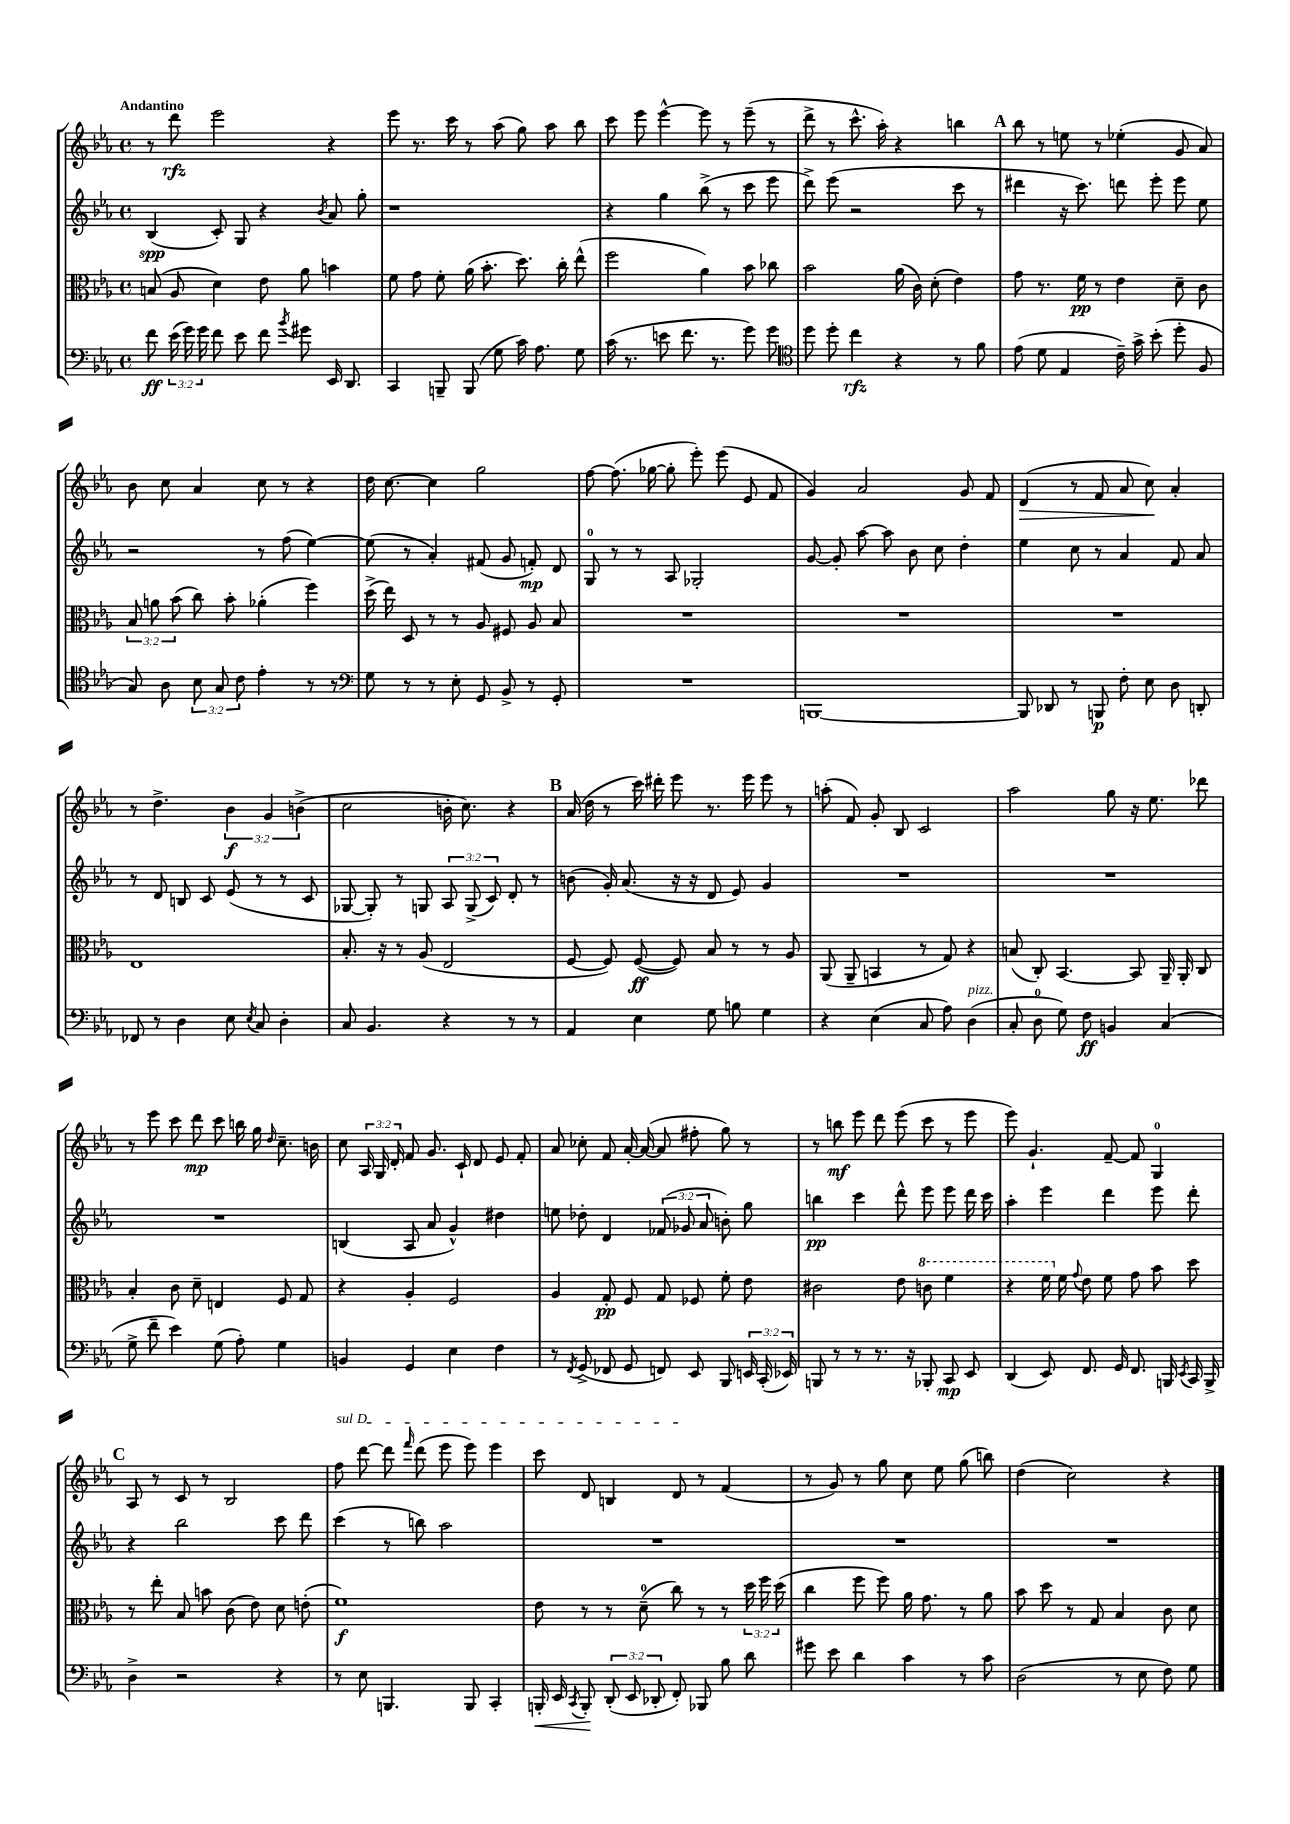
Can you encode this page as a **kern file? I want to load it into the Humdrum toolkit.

**kern	**kern	**kern	**kern
*staff4	*staff3	*staff2	*staff1
*clefF4	*clefC3	*clefG2	*clefG2
*k[b-e-a-]	*k[b-e-a-]	*k[b-e-a-]	*k[b-e-a-]
*M4/4	*M4/4	*M4/4	*M4/4
*met(c)	*met(c)	*met(c)	*met(c)
8f	(8B	(4B-	8r
(24e-	8A-	.	8ddd
24g)	.	.	.
24g	.	.	.
8f	4d)	8c')	2eee-
8e-	.	8G	.
8f	8e-	4r	.
8qb-	.	.	.
8g#	8a-	.	.
.	.	8qb-	.
16EE-	4b	8a-	4r
8.DD	.	.	.
.	.	8gg'	.
=	=	=	=
4CC	8f	1r	8eee-
.	8g	.	8.r
8BBB~	8f'	.	.
.	.	.	16ccc
(8BBB	(16a-	.	8r
.	8.b-'	.	.
8G	.	.	(8aa-
16c)	8.dd)	.	8gg)
8.A-	.	.	.
.	.	.	8aa-
.	16cc'	.	.
8G	(8ee-^^	.	8bb-
=	=	=	=
(16c	2ff	4r	8ccc
8.r	.	.	.
.	.	.	8eee-
8e	.	4gg	[4eee-^^
8.f	.	.	.
.	4a-)	(8bb-^	8eee-]
8.r	.	.	.
.	.	8r	8r
8g)	8b-	8ccc	(8eee-~
8g	8cc-	8eee-	8r
=	=	=	=
*clefC4	*	*	*
8dd	2b-	8ddd^)	8ddd^
8dd'	.	(8eee-	8r
4cc	.	2r	8.ccc^^
.	.	.	16aa-')
4r	(16a-	.	4r
.	16c)	.	.
.	(8d'	.	.
8r	4e-)	8ccc	4bb
8f	.	8r	.
=	=	=	=
(8e-	8g	4ddd#	8bb-
8d	8.r	.	8r
4E-	.	16r	8ee
.	16f	8.ccc)	.
.	8r	.	8r
16c~)	4e-	8ddd	(4ee-'
16g^	.	.	.
(8b-'	.	8eee-'	.
8dd'	8d~	8eee-	8g
8F	8c	8ee-	8a-)
=	=	=	=
8G)	12B-	2r	8b-
.	12a	.	.
8A-	.	.	8cc
.	(12b-	.	.
12B-	8cc)	.	4a-
12G	.	.	.
.	8b-'	.	.
12c	.	.	.
4e-'	(4a-'	8r	8cc
.	.	(8ff	8r
8r	4ff)	[4ee-)	4r
8r	.	.	.
=	=	=	=
*clefF4	*	*	*
8G	(16dd^	(8ee-]	16dd
.	16ee-)	.	[8.cc
8r	8D	8r	.
8r	8r	4a-')	4cc]
8E-'	8r	.	.
8GG	8A-	(8f#	2gg
8BB-^	8F#	8g	.
8r	8A-	8f')	.
8GG'	8B-	8d	.
=	=	=	=
1r	1r	8G	[8ff
.	.	8r	(8.ff]
.	.	8r	.
.	.	.	[16gg-
.	.	8A-	8gg-']
.	.	2G-'	8eee-')
.	.	.	(8eee-
.	.	.	8e-
.	.	.	8f
=	=	=	=
[1BBB	1r	[8g	4g)
.	.	8g']	.
.	.	[8aa-	2a-
.	.	8aa-]	.
.	.	8b-	.
.	.	8cc	.
.	.	4dd'	8g
.	.	.	8f
=	=	=	=
8BBB]	1r	4ee-	(4d
8DD-	.	.	.
8r	.	8cc	8r
8BBB	.	8r	8f
8F'	.	4a-	8a-
8E-	.	.	8cc)
8D	.	8f	4a-'
8DD'	.	8a-	.
=	=	=	=
8FF-	1E-	8r	8r
8r	.	8d	4.dd^
4D	.	8B	.
.	.	8c	.
8E-	.	(8e-	6b-
8qE-	.	.	.
8C	.	8r	.
.	.	.	6g
4D'	.	8r	.
.	.	.	(6b^
.	.	8c	.
=	=	=	=
8C	8.B-'	[8G-	2cc
4.BB-	.	8G-'])	.
.	16r	.	.
.	8r	8r	.
.	(8A-	8G	.
4r	2E-	12A-	16b'
.	.	.	8.cc)
.	.	(12G^	.
.	.	12c)	.
8r	.	8d'	4r
8r	.	8r	.
=	=	=	=
4AA-	[8F	(8b	(16a-
.	.	.	16dd
.	8F])	16g')	8r
.	.	(8.a-	.
4E-	([8F	.	16ccc)
.	.	.	16ddd#'
.	8F])	16r	8eee-
.	.	16r	.
8G	8B-	8d	8.r
8B	8r	8e-)	.
.	.	.	16eee-
4G	8r	4g	8eee-
.	8A-	.	8r
=	=	=	=
4r	(8AA-	1r	(8aa'
.	8AA-~	.	8f)
(4E-	4BB	.	8g'
.	.	.	8B-
8C	8r	.	2c
8A-)	8G)	.	.
(4D	4r	.	.
=	=	=	=
8C'	(8B	1r	2aa-
8D	8C')	.	.
8G)	[4.BB-	.	.
8F	.	.	.
4BB	.	.	8gg
.	8BB-]	.	16r
.	.	.	8.ee-
(4C	16AA-~	.	.
.	16AA-'	.	.
.	8C	.	8ddd-
=	=	=	=
8G^	4B-'	1r	8r
8f~	.	.	8eee-
4e-)	8c	.	8ccc
.	8d~	.	8ddd
(8G	4E	.	8ccc
8A-')	.	.	16bb
.	.	.	16gg
.	.	.	16qqdd
4G	8F	.	8.cc~
.	8G	.	.
.	.	.	16b
=	=	=	=
4BB	4r	(4B	8cc
.	.	.	24A-
.	.	.	24G
.	.	.	24d'
4GG	4A-'	8A-	8f
.	.	8a-	8.g
4E-	2F	4g^^)	.
.	.	.	16c`
.	.	.	8d
4F	.	4dd#	8e-
.	.	.	8f'
=	=	=	=
8r	4A-	8ee	8a-
8qFF	.	.	.
(8GG^	.	8dd-'	8cc-'
8FF-	8G'	4d	8f
8GG	8F	.	[16a-'
.	.	.	(16a-_
8FF)	8G	(12f-	8a-]
.	.	12g-	.
8EE-	8F-	.	8ff#'
.	.	12a-	.
8BBB-	8f'	8b')	8gg)
24EE	8e-	8gg	8r
(24CC'	.	.	.
24EE-)	.	.	.
=	=	=	=
8BBB	2c#	4bb	8r
8r	.	.	8bb
8r	.	4ccc	8eee-
8.r	.	.	8ddd
.	8e-	8ddd^^	(8eee-
16r	.	.	.
8BBB-'	8cc	8eee-	8ccc
8CC	4ff	8eee-	8r
8EE-	.	16ddd	8eee-
.	.	16ccc	.
=	=	=	=
(4DD	4r	4aa-'	8eee-)
.	.	.	4.g`
8EE-)	16ff	4eee-	.
.	16f	.	.
.	8qqg	.	.
8.FF	8e-	.	.
.	8f	4ddd	[8f~
16GG	.	.	.
8.FF	8g	.	8f]
.	8b-	8eee-	4G
16BBB	.	.	.
8qEE-	.	.	.
16CC	8dd	8ddd'	.
16BBB^	.	.	.
=	=	=	=
4D^	8r	4r	8A-
.	8ee-'	.	8r
2r	8B-	2bb-	8c
.	8b	.	8r
.	(8c	.	2B-
.	8e-)	.	.
4r	8d	8ccc	.
.	(8e'	8ddd	.
=	=	=	=
8r	1f)	(4ccc	8ff
8E-	.	.	[8ddd
4.BBB	.	8r	8ddd]
.	.	.	16qqfff
.	.	8bb)	(8ddd
.	.	2aa-	8eee-
8BBB	.	.	8eee-)
4CC'	.	.	4eee-
=	=	=	=
16BBB'	8e-	1r	8ccc
16EE-	.	.	.
8qCC	.	.	.
8BBB'	8r	.	8d
(12DD'	8r	.	4B
12EE-	.	.	.
.	(8d~	.	.
12DD-'	.	.	.
8FF')	8cc)	.	8d
8BBB-	8r	.	8r
8B-	8r	.	(4f
8d	24dd	.	.
.	24ff	.	.
.	(24dd	.	.
=	=	=	=
8g#	4cc	1r	8r
8e-	.	.	8g)
4d	8ff	.	8r
.	8ff)	.	8gg
4c	16a-	.	8cc
.	8.g	.	.
.	.	.	8ee-
8r	8r	.	(8gg
8c	8a-	.	8bb)
=	=	=	=
(2D	8b-	1r	(4dd
.	8dd	.	.
.	8r	.	2cc)
.	8G	.	.
8r	4B-	.	.
8E-	.	.	.
8F)	8c	.	4r
8G	8d	.	.
==	==	==	==
*-	*-	*-	*-
